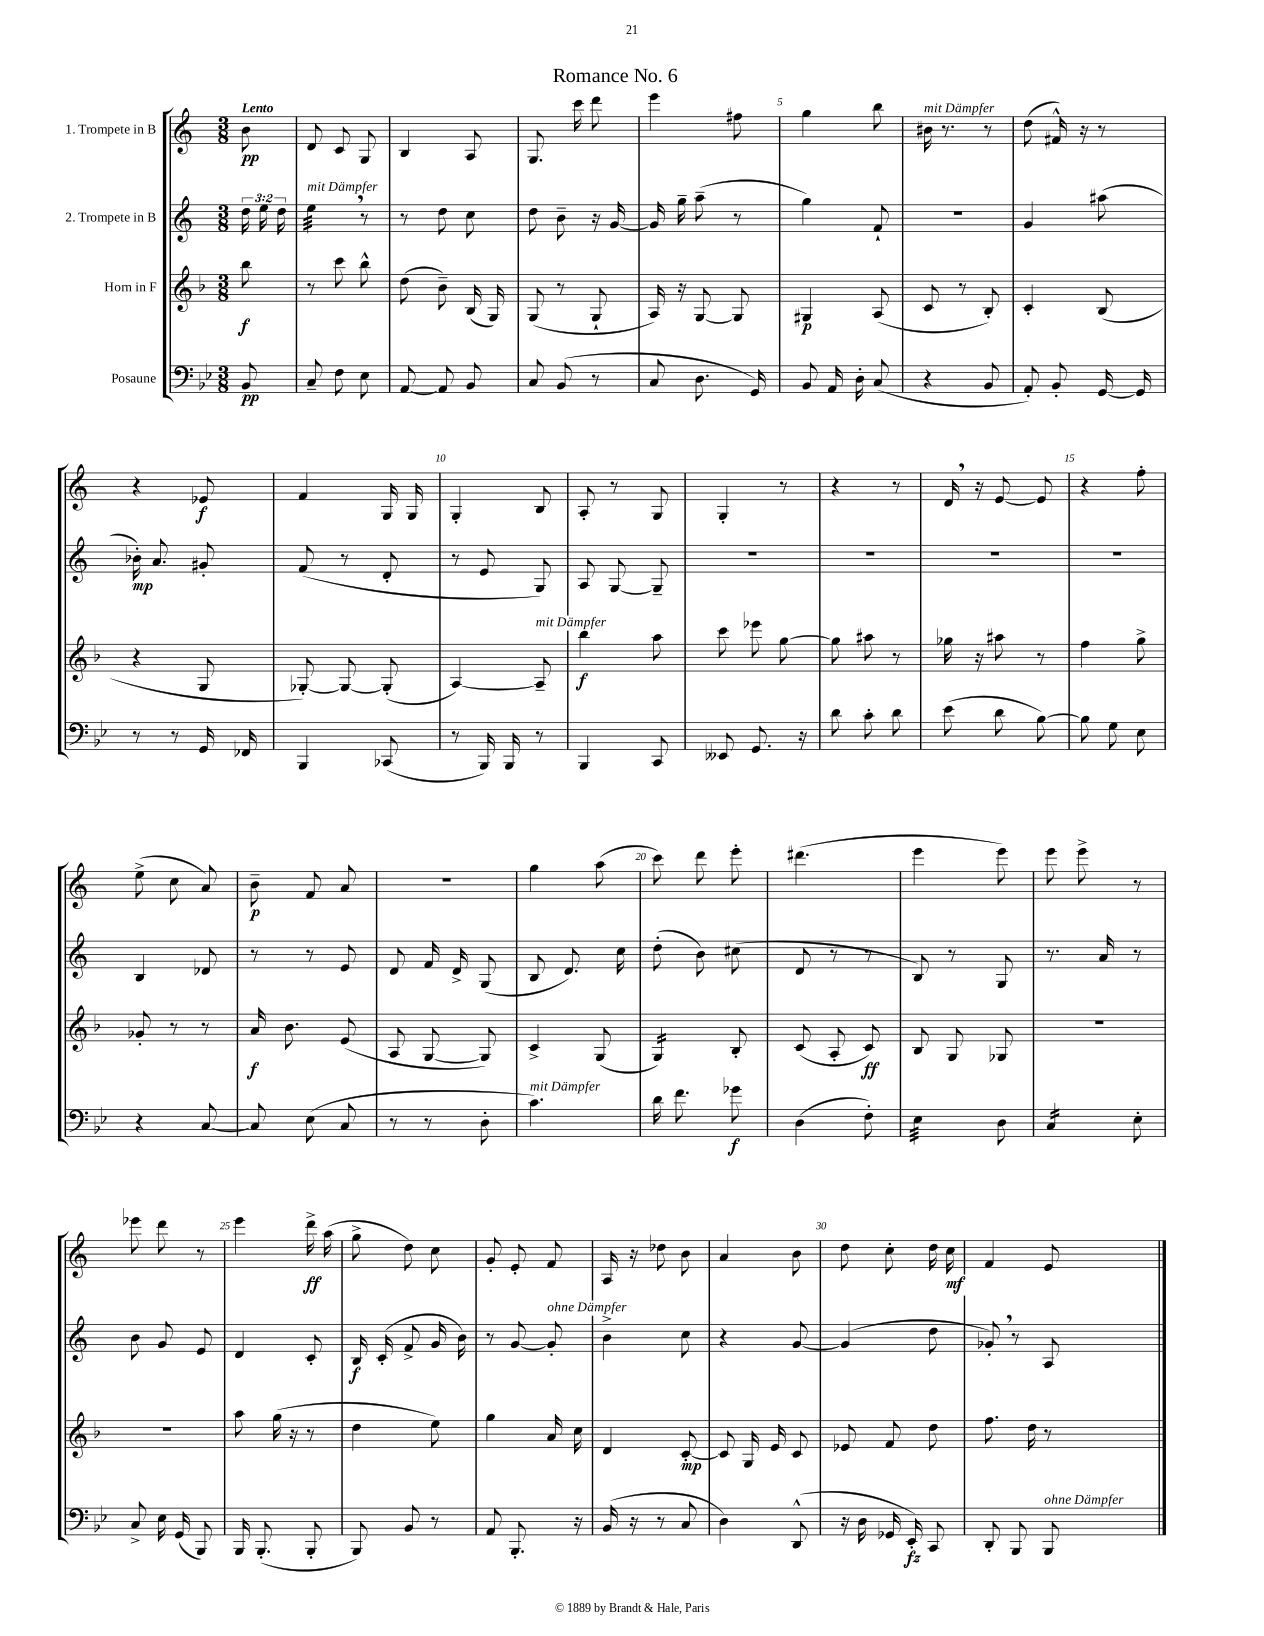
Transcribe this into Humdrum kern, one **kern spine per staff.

**kern	**kern	**kern	**kern
*staff4	*staff3	*staff2	*staff1
*clefF4	*clefG2	*clefG2	*clefG2
*k[b-e-]	*k[b-]	*k[]	*k[]
*M3/8	*M3/8	*M3/8	*M3/8
8BB-	8bb-	24dd	8b
.	.	24ee	.
.	.	24dd	.
=	=	=	=
8C~	8r	4ee	8d
8F	8ccc	.	8c
8E-	8bb-^^	8r	8G
=	=	=	=
[8AA	(8dd	8r	4B
8AA]	8b-~)	8dd	.
8BB-	(16B-	8cc	8A
.	16G)	.	.
=	=	=	=
8C	(8G	8dd	8.G
(8BB-	8r	8b~	.
.	.	.	16ccc
8r	8G`	16r	8ddd
.	.	[16g	.
=	=	=	=
8C	16A)	16g]	4eee
.	16r	16gg~	.
8.D	[8G	(8aa~	.
.	8G]	8r	8ff#
16GG)	.	.	.
=	=	=	=
8BB-	4G#	4gg)	4gg
16AA	.	.	.
16D'	.	.	.
(8C	(8A	8f`	8bb
=	=	=	=
4r	8c	4.r	16b#
.	.	.	8.r
.	8r	.	.
8BB-	8B-')	.	8r
=	=	=	=
8AA')	4c'	4g	(8dd
8BB-'	.	.	16f#^^)
.	.	.	16r
[16GG	(8B-	(8aa#	8r
16GG]	.	.	.
=	=	=	=
8r	4r	16b-')	4r
.	.	8.a	.
8r	.	.	.
16GG	8G	8g#'	8e-
16FF-	.	.	.
=	=	=	=
4BBB-	[8G-')	(8f	4f
.	8G-_	8r	.
(8CC-	(8G-']	8d'	16G
.	.	.	16G
=	=	=	=
8r	[4A)	8r	4G'
16BBB-)	.	8e	.
16BBB-	.	.	.
8r	8A~]	8G)	8B
=	=	=	=
4BBB-	4bb-	8A	8A'
.	.	[8G	8r
8CC	8aa	8G~]	8G
=	=	=	=
8EE--	8ccc	4.r	4G'
8.GG	8eee-	.	.
.	[8gg	.	8r
16r	.	.	.
=	=	=	=
8d	8gg]	4.r	4r
8c'	8aa#	.	.
8d	8r	.	8r
=	=	=	=
(8e-	16gg-	4.r	16d
.	16r	.	16r
8d	8aa#	.	[8e
[8B-)	8r	.	8e]
=	=	=	=
8B-]	4ff	4.r	4r
8G	.	.	.
8E-	8gg^	.	8ff'
=	=	=	=
4r	8g-'	4B	(8ee^
.	8r	.	8cc
[8C	8r	8d-	8a)
=	=	=	=
8C]	16a	8r	8b~
.	8.b-	.	.
(8E-	.	8r	8f
8C	(8e	8e	8a
=	=	=	=
8r	8A	8d	4.r
8r	[8G	16f	.
.	.	16d^	.
8D'	8G])	(8G	.
=	=	=	=
4.c)	4c^	8B	4gg
.	.	8.d)	.
.	(8G	.	(8aa
.	.	16cc	.
=	=	=	=
16d	4G)	(8dd'	8ccc)
8.f	.	.	.
.	.	8b)	8ddd
8g-	8B-'	(8cc#	8eee'
=	=	=	=
(4D	(8c	8d	(4.ddd#
.	8A'	8r	.
8F')	8c)	8r	.
=	=	=	=
4E-	8B-	8B)	4eee
.	8G	8r	.
8D	8G-	8G	8eee)
=	=	=	=
4C	4.r	8.r	8eee
.	.	.	8eee^
.	.	16a	.
8E-'	.	8r	8r
=	=	=	=
8C^	4.r	8b	8eee-
16E-	.	8g	8ddd
(16GG	.	.	.
8BBB-)	.	8e	8r
=	=	=	=
16BBB-	8aa	4d	4eee
(8.BBB-'	.	.	.
.	(16gg	.	.
.	16r	.	.
8BBB-'	8r	8c'	16ddd^
.	.	.	(16aa
=	=	=	=
8BBB-)	4dd	16B	8gg^
.	.	(16c'	.
8BB-	.	8f^	8dd)
8r	8ee)	16g	8cc
.	.	16b)	.
=	=	=	=
8AA	4gg	8r	8g'
8.BBB-'	.	[8g	8e'
.	16a	8g']	8f
16r	16cc	.	.
=	=	=	=
(16BB-	4d	4b^	16A
16r	.	.	16r
8r	.	.	8dd-
8C	[8c'	8cc	8b
=	=	=	=
4D)	8c]	4r	4a
.	16G	.	.
.	16e	.	.
(8DD^^	8c	[8g	8b
=	=	=	=
16r	8e-	(4g]	8dd
16D	.	.	.
16GG-	8f	.	8cc'
16EE-')	.	.	.
8CC	8dd	8dd	16dd
.	.	.	16cc
=	=	=	=
8DD'	8.ff	8g-')	4f
8BBB-	.	8r	.
.	16dd	.	.
8BBB-	8r	8A	8e
==	==	==	==
*-	*-	*-	*-
